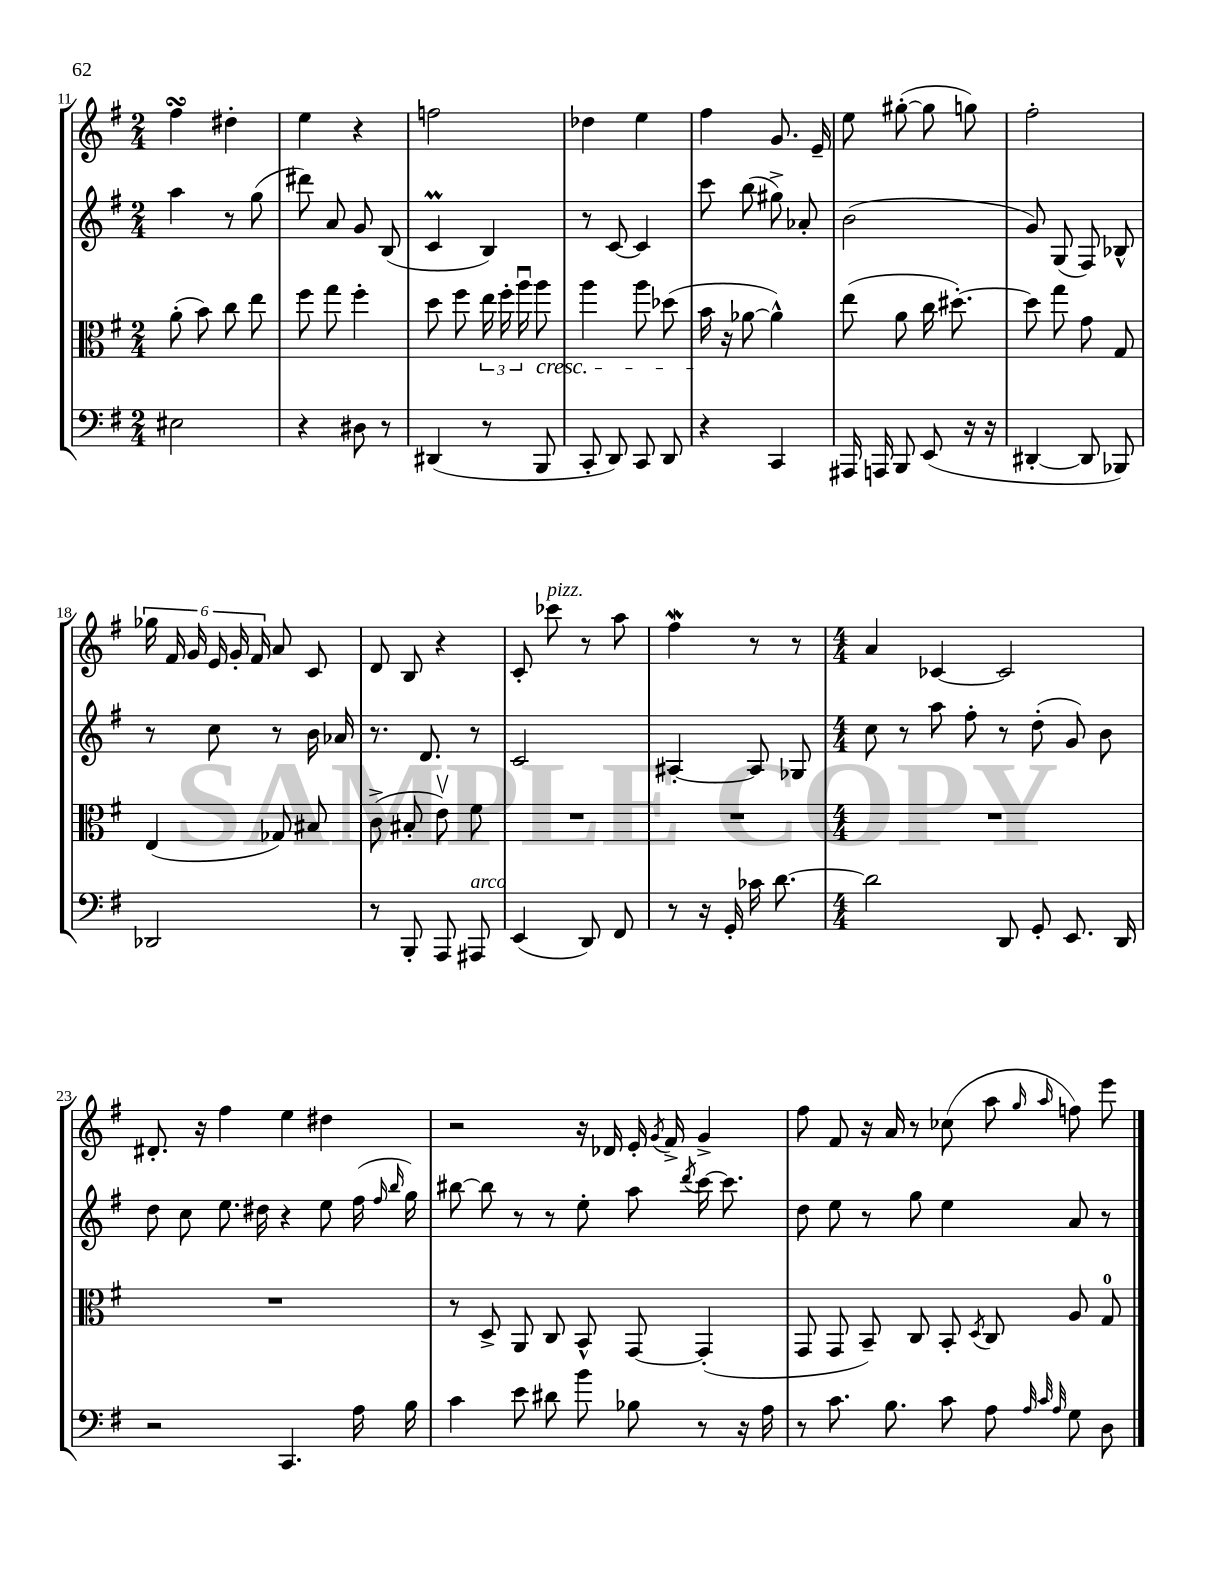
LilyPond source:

<<
\new StaffGroup <<
\new Staff = "s0" {
    \clef treble \key g \major \numericTimeSignature \time 2/4
    \autoBeamOff fis''4\turn dis''4-. |
    e''4 r4 |
    f''2 |
    des''4 e''4 |
    fis''4 g'8. e'16-- |
    e''8 gis''8~-.( gis''8 g''8) |
    fis''2-. |
    \tuplet 6/4 { ges''16 fis'16 g'16 e'16 g'16-. fis'16 } a'8 c'8 |
    d'8 b8 r4 |
    c'8-. ces'''8^\markup { \italic "pizz." } r8 a''8 |
    fis''4\mordent r8 r8 |
    \numericTimeSignature \time 4/4 a'4 ces'4~ ces'2 |
    dis'8.-. r16 fis''4 e''4 dis''4 |
    r2 r16 des'16 e'16-. \acciaccatura { g'8 } fis'16-> g'4-> |
    fis''8 fis'8 r16 a'16 r8 ces''8( a''8 \grace { g''16 a''16 } f''8) e'''8 \bar "|." |
}
\new Staff = "s1" {
    \clef treble \key g \major \numericTimeSignature \time 2/4
    \autoBeamOff a''4 r8 g''8( |
    dis'''8) a'8 g'8 b8( |
    c'4\prall b4) |
    r8 c'8~ c'4 |
    c'''8 b''8( gis''8->) aes'8-. |
    b'2( |
    g'8) g8( fis8) bes8-^ |
    r8 c''8 r8 b'16 aes'16 |
    r8. d'8. r8 |
    c'2 |
    ais4~-. ais8 ges8 |
    \numericTimeSignature \time 4/4 c''8 r8 a''8 fis''8-. r8 d''8-.( g'8) b'8 |
    d''8 c''8 e''8. dis''16 r4 e''8 fis''16( \grace { fis''16 b''16 } g''16) |
    bis''8~ bis''8 r8 r8 e''8-. a''8 \acciaccatura { d'''8 } c'''16~ c'''8. |
    d''8 e''8 r8 g''8 e''4 a'8 r8 \bar "|." |
}
\new Staff = "s2" {
    \clef alto \key g \major \numericTimeSignature \time 2/4
    \autoBeamOff a'8-.( b'8) c''8 e''8 |
    fis''8 g''8 fis''4-. |
    d''8 fis''8 \tuplet 3/2 { e''16 fis''16-. a''16\downbow } a''8\cresc |
    a''4 a''8 des''8( |
    b'16\! r16 aes'8~ aes'4-^) |
    e''8( a'8 c''16 dis''8.~-.) |
    dis''8 g''8 g'8 g8 |
    e4( ges8) bis8 |
    c'8->( bis8-. e'8\upbow) fis'8 |
    R2 |
    R2 |
    \numericTimeSignature \time 4/4 R1 |
    R1 |
    r8 d8-> a,8 c8 b,8-^ g,8~ g,4-.( |
    g,8 g,8 b,8--) c8 b,8-. \acciaccatura { d8 } c8 a8 g8-0 \bar "|." |
}
\new Staff = "s3" {
    \clef bass \key g \major \numericTimeSignature \time 2/4
    \autoBeamOff eis2 |
    r4 dis8 r8 |
    dis,4( r8 b,,8 |
    c,8-. d,8) c,8 d,8 |
    r4 c,4 |
    ais,,16 a,,16 b,,8 e,8( r16 r16 |
    dis,4~-. dis,8 bes,,8) |
    des,2 |
    r8 b,,8-. a,,8 ais,,8^\markup { \italic "arco" } |
    e,4( d,8) fis,8 |
    r8 r16 g,16-. ces'16 d'8.~ |
    \numericTimeSignature \time 4/4 d'2 d,8 g,8-. e,8. d,16 |
    r2 c,4. a16 b16 |
    c'4 e'8 dis'8 b'8 bes8 r8 r16 a16 |
    r8 c'8. b8. c'8 a8 \grace { a32 c'32 a32 } g8 d8 \bar "|." |
}
>>
>>
\layout { \context { \Score currentBarNumber = #11 } }
